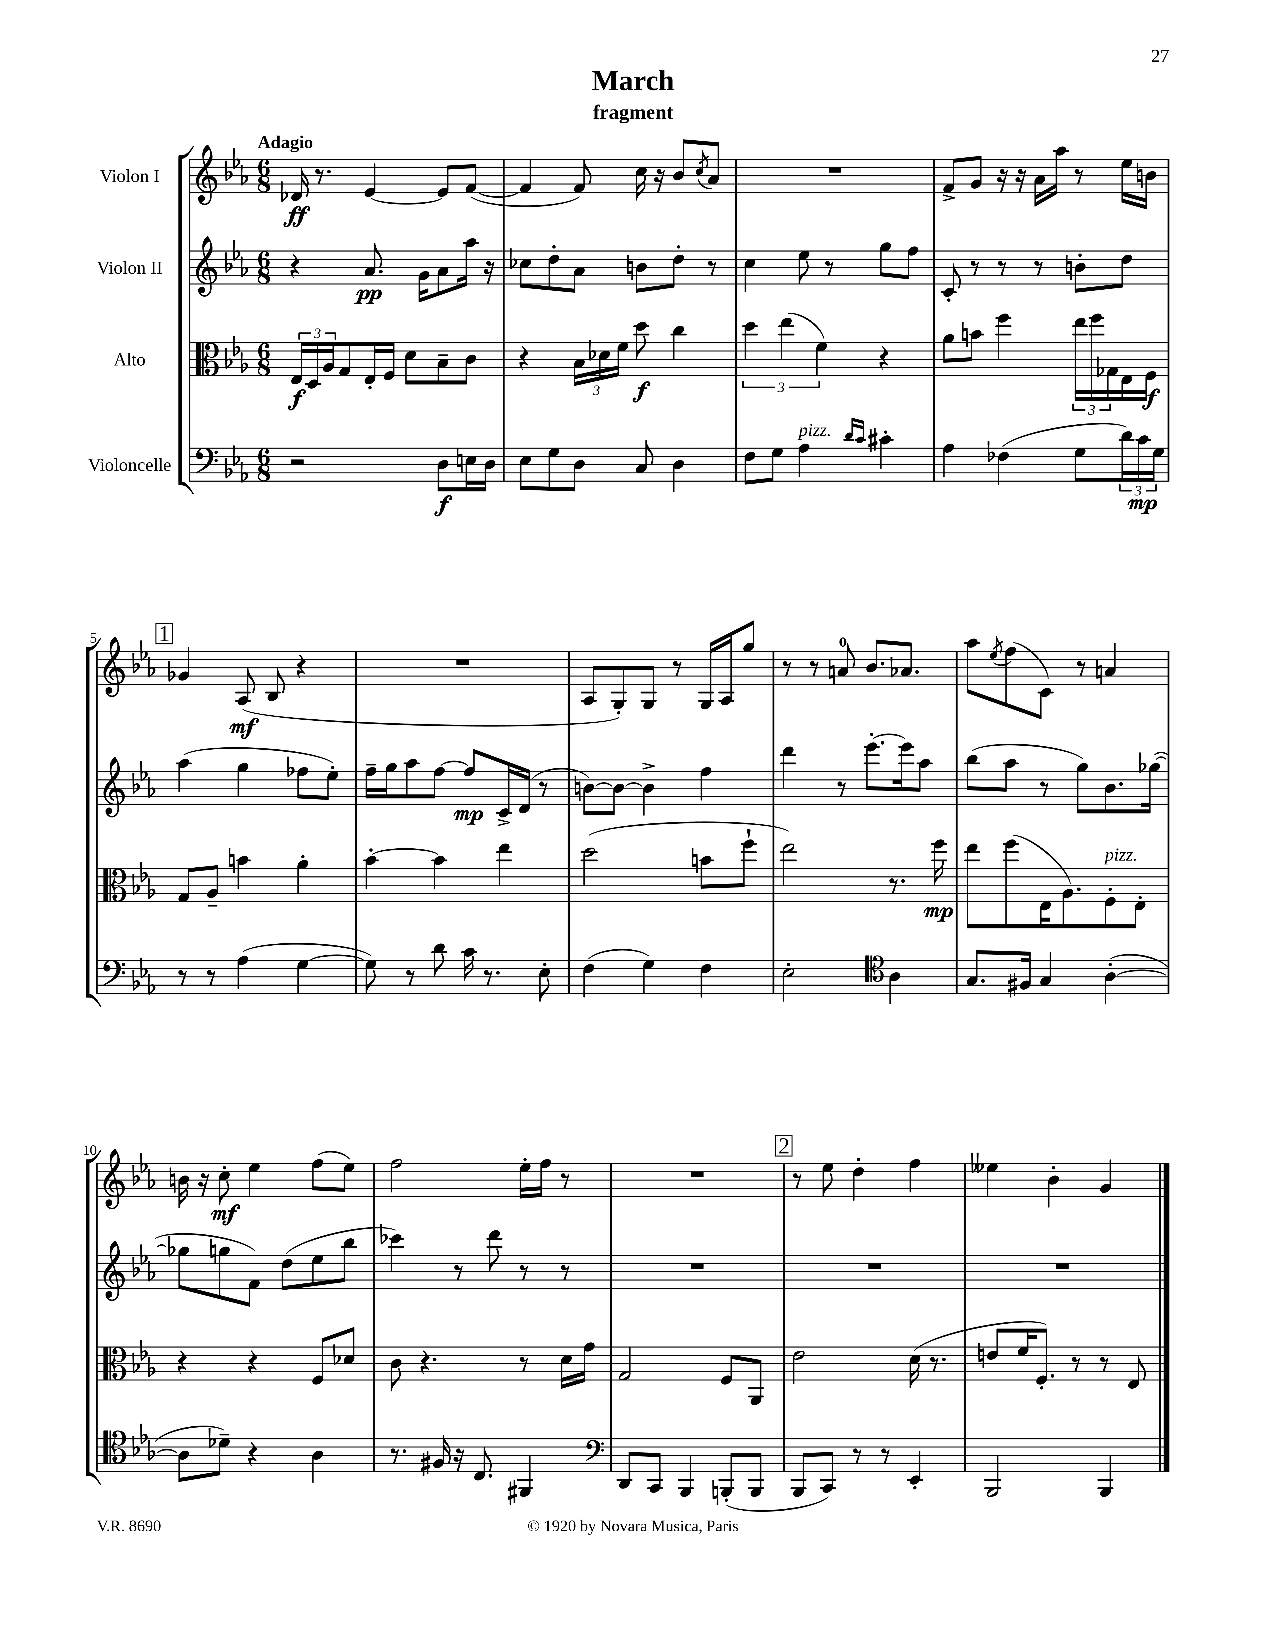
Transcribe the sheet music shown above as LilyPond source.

\header { title = "March" subtitle = "fragment" }
<<
\new StaffGroup <<
\new Staff = "s0" \with { instrumentName = "Violon I" } {
    \clef treble \key ees \major \numericTimeSignature \time 6/8 \tempo "Adagio"
    des'16\ff r8. ees'4~ ees'8 f'8~( |
    f'4 f'8) c''16 r16 bes'8 \acciaccatura { c''8 } aes'8 |
    R2. |
    f'8-> g'8 r16 r16 aes'16 aes''16 r8 ees''16 b'16 |
    \mark \markup { \box "1" } ges'4 aes8\mf( bes8 r4 |
    R2. |
    aes8 g8-.) g8 r8 g16 aes16 g''8 |
    r8 r8 a'8-0 bes'8. aes'8. |
    aes''8 \acciaccatura { ees''8 } f''8( c'8) r8 a'4 |
    b'16 r16 c''8-.\mf ees''4 f''8( ees''8) |
    f''2 ees''16-. f''16 r8 |
    R2. |
    \mark \markup { \box "2" } r8 ees''8 d''4-. f''4 |
    eeses''4 bes'4-. g'4 \bar "|." |
}
\new Staff = "s1" \with { instrumentName = "Violon II" } {
    \clef treble \key ees \major \numericTimeSignature \time 6/8
    r4 aes'8.\pp g'16 aes'8 aes''16 r16 |
    ces''8 d''8-. aes'8 b'8 d''8-. r8 |
    c''4 ees''8 r8 g''8 f''8 |
    c'8-. r8 r8 r8 b'8-. d''8 |
    \mark \markup { \box "1" } aes''4( g''4 fes''8 ees''8-.) |
    f''16-- g''16 aes''8 f''8~ f''8\mp c'16-> d'16( r8 |
    b'8~) b'8~ b'4-> f''4 |
    d'''4 r8 ees'''8.~-. ees'''16 aes''8 |
    bes''8( aes''8 r8 g''8) bes'8. ges''16~( |
    ges''8 g''8 f'8) d''8( ees''8 bes''8 |
    ces'''4) r8 d'''8 r8 r8 |
    R2. |
    \mark \markup { \box "2" } R2. |
    R2. \bar "|." |
}
\new Staff = "s2" \with { instrumentName = "Alto" } {
    \clef alto \key ees \major \numericTimeSignature \time 6/8
    \tuplet 3/2 { ees16\f d16 aes16 } g8 ees16-. f16 d'8 bes8-- c'8 |
    r4 \tuplet 3/2 { bes16 des'16 f'16 } d''8\f c''4 |
    \tuplet 3/2 { d''4 ees''4( f'4) } r4 |
    aes'8 b'8 f''4 \tuplet 3/2 { ees''16 f''16 ges16 } ees16 f16\f |
    \mark \markup { \box "1" } g8 aes8-- b'4 aes'4-. |
    bes'4~-. bes'4 ees''4 |
    d''2( b'8 f''8-! |
    ees''2) r8. f''16\mp |
    ees''8 f''8( ees16 aes8.) f8-.^\markup { \italic "pizz." } ees8-. |
    r4 r4 f8 des'8 |
    c'8 r4. r8 d'16 g'16 |
    g2 f8 aes,8 |
    \mark \markup { \box "2" } ees'2 d'16( r8. |
    e'8 f'16 f8.-.) r8 r8 ees8 \bar "|." |
}
\new Staff = "s3" \with { instrumentName = "Violoncelle" } {
    \clef bass \key ees \major \numericTimeSignature \time 6/8
    r2 d8\f e16 d16 |
    ees8 g8 d8 c8 d4 |
    f8 g8 aes4^\markup { \italic "pizz." } \grace { d'16 c'16 } cis'4-. |
    aes4 fes4( g8 \tuplet 3/2 { d'16) c'16\mp g16 } |
    \mark \markup { \box "1" } r8 r8 aes4( g4~ |
    g8) r8 d'8 c'16 r8. ees8-. |
    f4( g4) f4 |
    ees2-. \clef tenor aes4 |
    g8. fis16 g4 aes4~-.( |
    aes8 des'8--) r4 aes4 |
    r8. fis16 r16 c8. fis,4 |
    \clef bass d,8 c,8 bes,,4 b,,8-.( b,,8 |
    \mark \markup { \box "2" } bes,,8 c,8) r8 r8 ees,4-. |
    bes,,2 bes,,4 \bar "|." |
}
>>
>>
